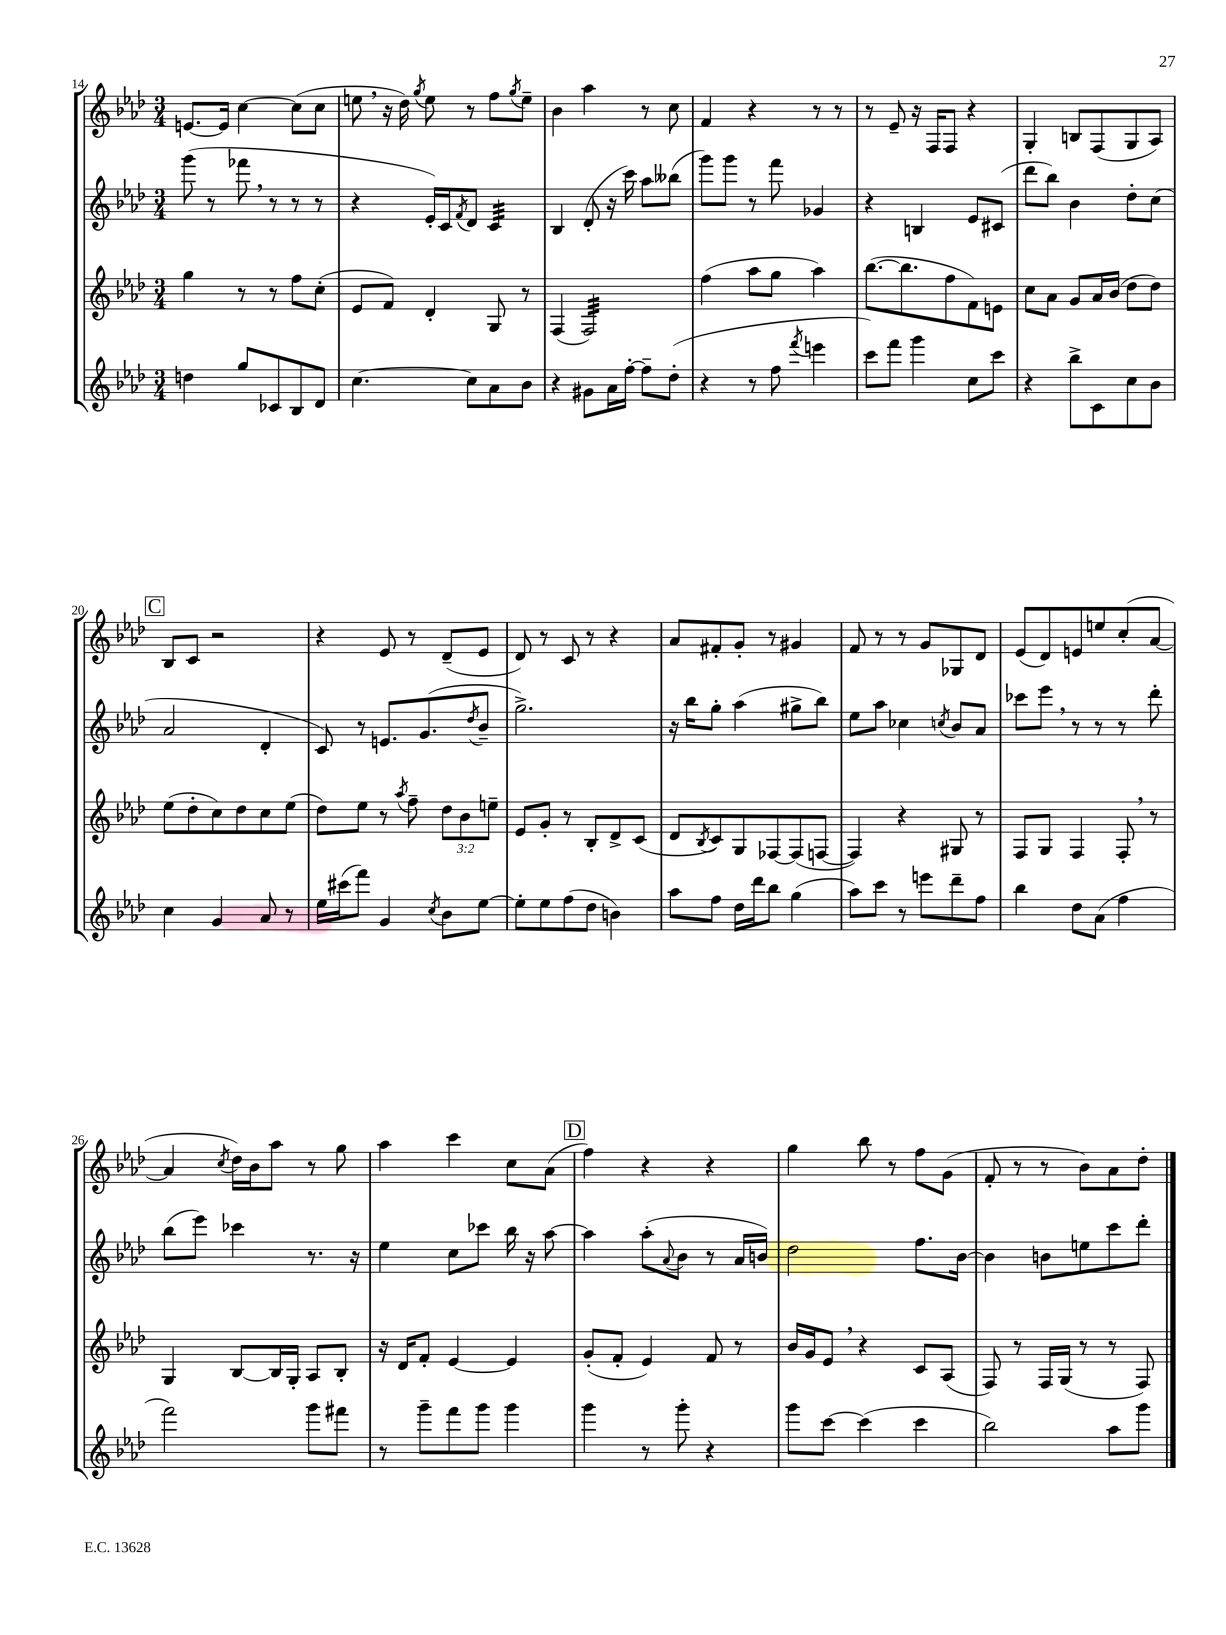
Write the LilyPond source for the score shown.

<<
\new StaffGroup <<
\new Staff = "s0" {
    \clef treble \key aes \major \numericTimeSignature \time 3/4
    e'8.~ e'16 c''4~ c''8( c''8 |
    e''8 \breathe r16 des''16) \acciaccatura { g''8 } e''8 r8 f''8 \acciaccatura { g''8 } e''8-- |
    bes'4 aes''4 r8 c''8 |
    f'4 r4 r8 r8 |
    r8 ees'8-- r16 f16 f8 r4 |
    g4-. b8 f8( g8 aes8) |
    \mark \markup { \box "C" } bes8 c'8 r2 |
    r4 ees'8 r8 des'8--( ees'8 |
    des'8) r8 c'8 r8 r4 |
    aes'8 fis'8-. g'8-. r8 gis'4 |
    f'8 r8 r8 g'8 ges8 des'8 |
    ees'8( des'8) e'8 e''8 c''8-.( aes'8~ |
    aes'4 \acciaccatura { c''8 } des''16) bes'16 aes''8 r8 g''8 |
    aes''4 c'''4 c''8 aes'8( |
    \mark \markup { \box "D" } f''4) r4 r4 |
    g''4 bes''8 r8 f''8 g'8( |
    f'8-. r8 r8 bes'8) aes'8 des''8-. \bar "|." |
}
\new Staff = "s1" {
    \clef treble \key aes \major \numericTimeSignature \time 3/4
    g'''8( r8 fes'''8 \breathe r8 r8 r8 |
    r4 ees'16-.) c'16 \acciaccatura { f'8 } des'8 c'4:32 |
    bes4 des'8-.( r16 c'''16) aes''8 beses''8( |
    g'''8) g'''8 r8 f'''8 ges'4 |
    r4 b4 ees'8 cis'8( |
    des'''8 bes''8) bes'4 des''8-. c''8( |
    \mark \markup { \box "C" } aes'2 des'4-. |
    c'8) r8 e'8. g'8.( \acciaccatura { des''8 } bes'8-- |
    g''2.->) |
    r16 bes''16 g''8-. aes''4( gis''8-> bes''8) |
    ees''8 aes''8 ces''4 \acciaccatura { c''8 } bes'8 aes'8 |
    ces'''8 ees'''8 \breathe r8 r8 r8 des'''8-. |
    bes''8( ees'''8) ces'''4 r8. r16 |
    ees''4 c''8 ces'''8 bes''16 r16 aes''8~ |
    \mark \markup { \box "D" } aes''4 aes''8-.( \appoggiatura { aes'8 } bes'8 r8 aes'16 b'16) |
    des''2 f''8. bes'16~ |
    bes'4 b'8 e''8 c'''8 des'''8-. \bar "|." |
}
\new Staff = "s2" {
    \clef treble \key aes \major \numericTimeSignature \time 3/4 \override Staff.TupletNumber.text = #tuplet-number::calc-fraction-text
    g''4 r8 r8 f''8 c''8-.( |
    ees'8 f'8) des'4-. g8 r8 |
    f4( f2:32) |
    f''4( aes''8 g''8 aes''4) |
    bes''8.~( bes''8. f''8 f'8) e'8 |
    c''8 aes'8 g'8 aes'16 bes'16( des''8 des''8) |
    \mark \markup { \box "C" } ees''8( des''8-. c''8) des''8 c''8 ees''8( |
    des''8) ees''8 r8 \acciaccatura { aes''8 } f''8-- \tuplet 3/2 { des''8 bes'8 e''8-- } |
    ees'8 g'8-. r8 bes8-. des'8-> c'8( |
    des'8 \acciaccatura { bes8 } c'8) g8 fes8~ fes8( f8~ |
    f4) r4 gis8 r8 |
    f8 g8 f4 f8-. \breathe r8 |
    g4 bes8~ bes16 g16-. aes8 bes8-. |
    r16 des'16 f'8-. ees'4~ ees'4 |
    \mark \markup { \box "D" } g'8-.( f'8-. ees'4) f'8 r8 |
    bes'16 g'16 ees'8 \breathe r4 c'8 aes8( |
    f8) r8 f16 g16( r8 r8 f8) \bar "|." |
}
\new Staff = "s3" {
    \clef treble \key aes \major \numericTimeSignature \time 3/4
    d''4 g''8 ces'8 bes8 des'8 |
    c''4.~ c''8 aes'8 bes'8 |
    r4 gis'8 aes'16 f''16~-. f''8-- des''8-.( |
    r4 r8 f''8 \acciaccatura { f'''8 } e'''4 |
    c'''8) f'''8 g'''4 c''8 c'''8 |
    r4 bes''8-> c'8 c''8 bes'8 |
    \mark \markup { \box "C" } c''4 g'4 aes'8 r8 |
    ees''16 cis'''16( f'''8) g'4 \acciaccatura { c''8 } bes'8 ees''8~ |
    ees''8-. ees''8 f''8( des''8 b'4) |
    aes''8 f''8 des''16 des'''16 bes''8 g''4( |
    aes''8) c'''8 r8 e'''8 des'''8-- f''8 |
    bes''4 des''8 aes'8( f''4 |
    f'''2) g'''8 fis'''8 |
    r8 g'''8-- f'''8 g'''8 g'''4 |
    \mark \markup { \box "D" } g'''4 r8 g'''8-. r4 |
    g'''8 c'''8~ c'''4( c'''4 |
    bes''2) aes''8 g'''8 \bar "|." |
}
>>
>>
\layout { \context { \Score currentBarNumber = #14 } }
